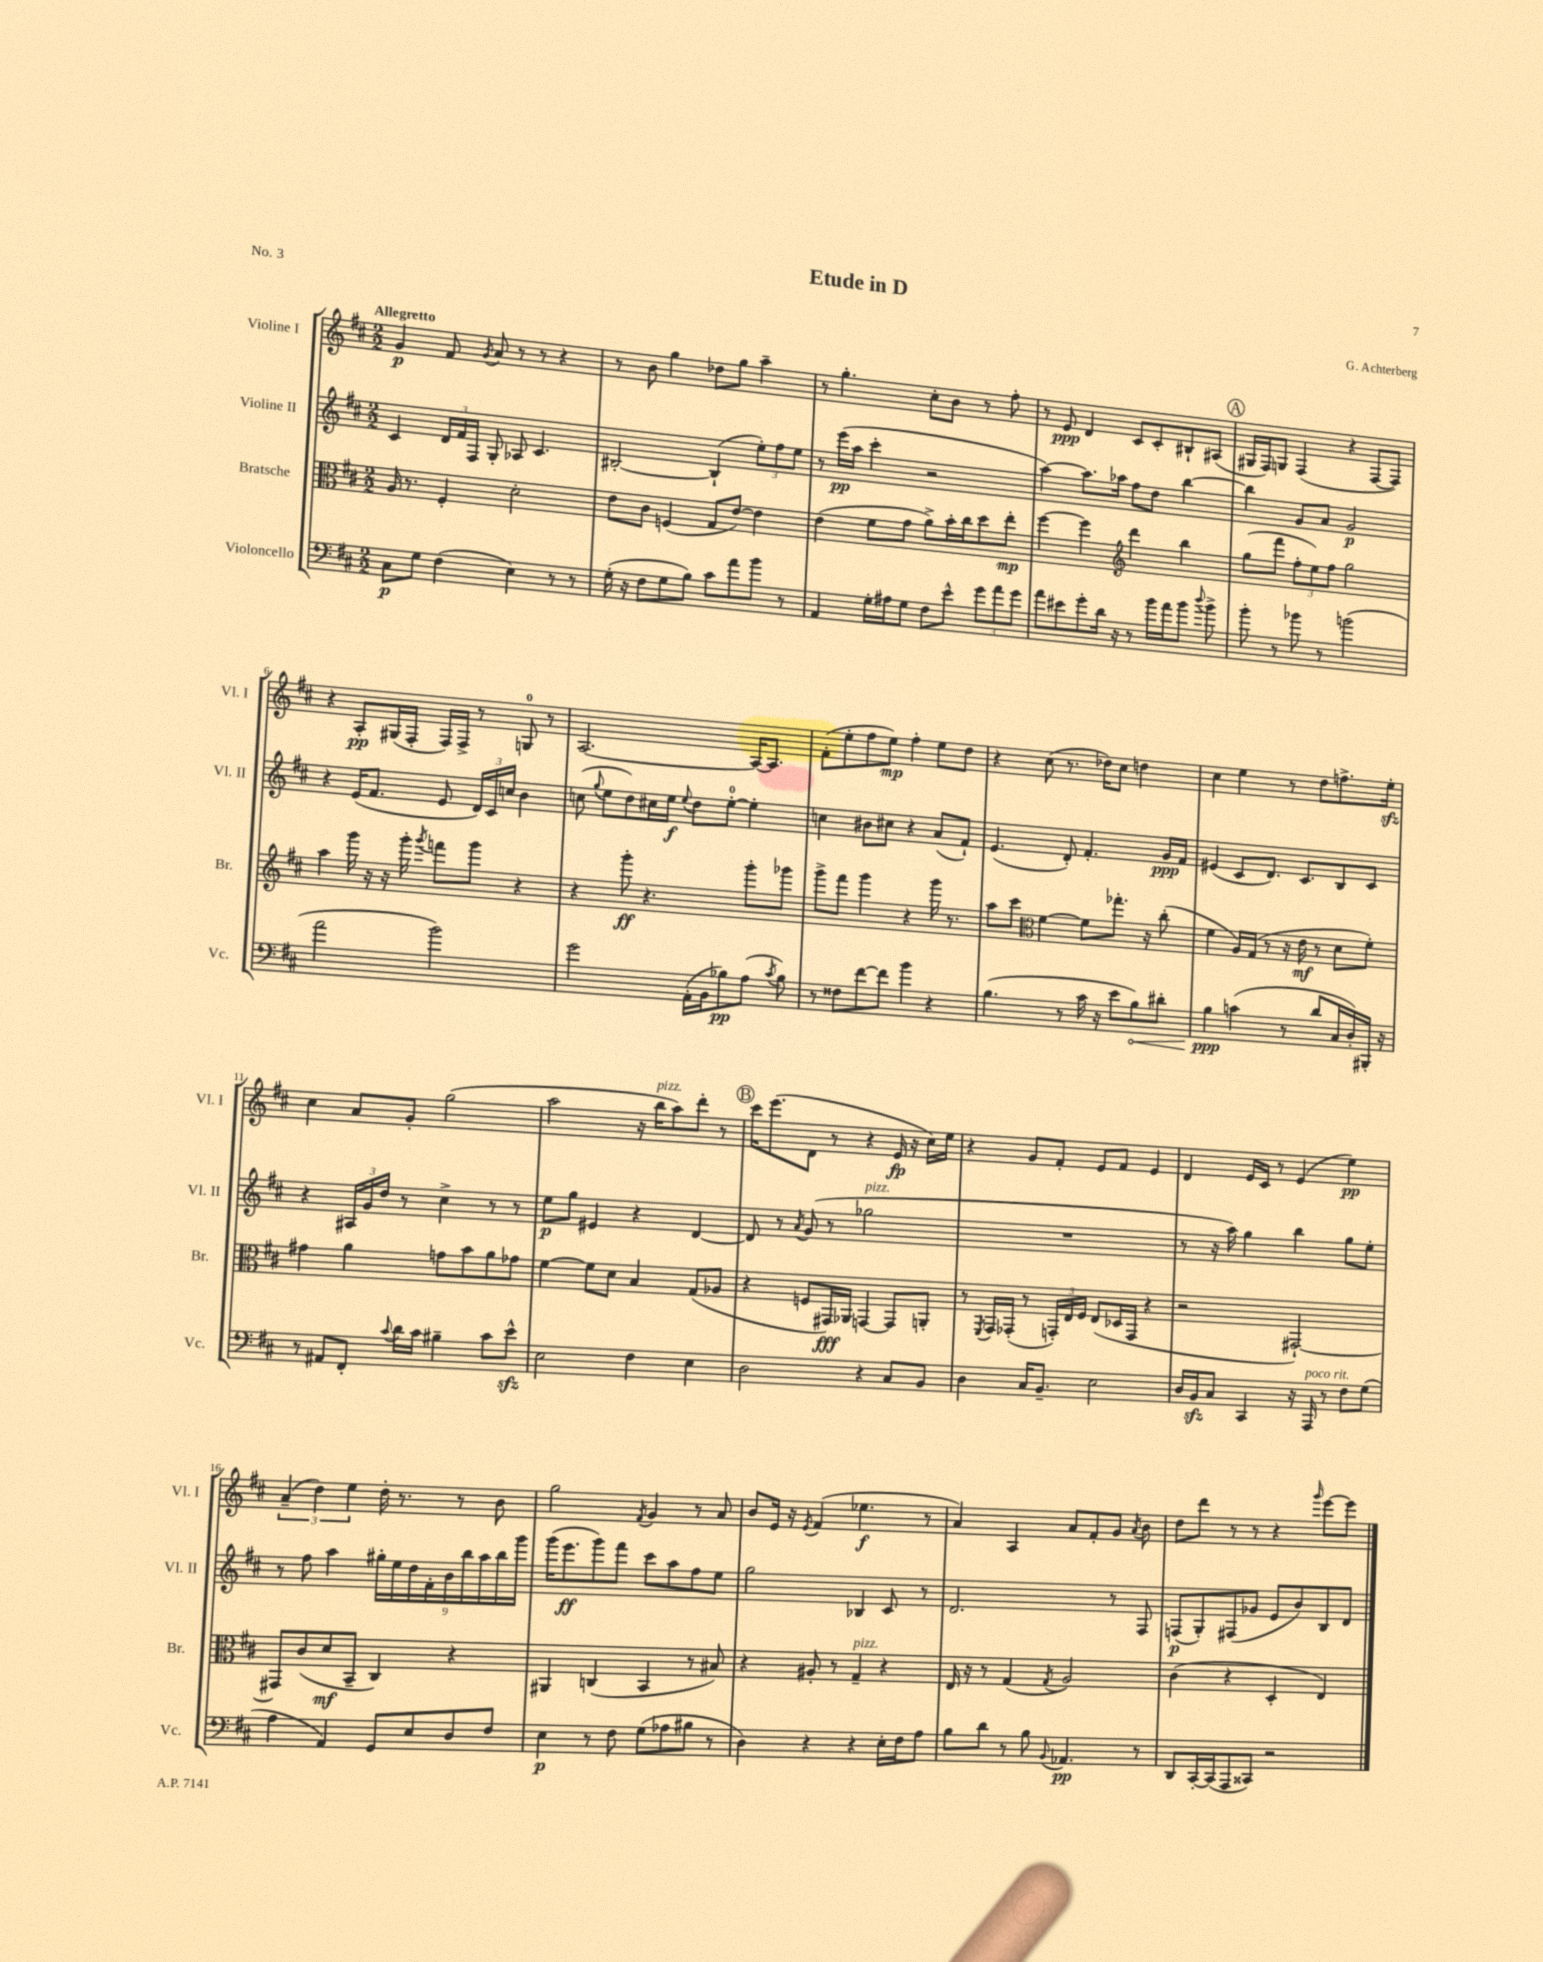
\header { title = "Etude in D" composer = "G. Achterberg" piece = "No. 3" }
<<
\new StaffGroup <<
\new Staff = "s0" \with { instrumentName = "Violine I" shortInstrumentName = "Vl. I" } {
    \clef treble \key d \major \numericTimeSignature \time 2/2 \tempo "Allegretto"
    \autoBeamOff g'4\p fis'8 \acciaccatura { g'8 } a'8 r8 r8 r4 |
    r8 b'8 g''4 des''8[ g''8] a''4-- |
    r8 g''4.-. cis''8[-. b'8] r8 fis''8-. |
    r8 e'8\ppp d'4 cis'8[ cis'8-. bis8-! ais8]( |
    \mark \markup { \circle "A" } gis16[ fis16) g8] fis4( r4 fis8[~ fis8]) |
    r4 a8[-.\pp gis16( fis16]-. fis16[) fis16]-> r8 g8-0 r8 |
    a2.~ a16[~ a8.] |
    fis'8[-.( e''8-. fis''8 e''8]\mp) fis''4-. e''8[ d''8] |
    r4 cis''8( r8. des''16[) cis''8] d''4 |
    cis''4 e''4 r8 d''8[ f''8.-> e''16]-.\sfz |
    cis''4 a'8[ g'8]-. g''2( |
    a''2 r16 b''16[^\markup { \italic "pizz." } a''8) d'''8]-. r8 |
    \mark \markup { \circle "B" } cis'''16[ e'''8.( d'8] r8 r4 e'16\fp r16 cis''16[) e''16] |
    r4 g'8[ fis'8]-. e'8[ fis'8] e'4 |
    d'4 e'16[ cis'16] r8 e'4( e''4\pp) |
    \tuplet 3/2 { a'4--( d''4) e''4 } d''16-. r8. r8 b'8 |
    g''2 \acciaccatura { fis'8 } g'4 r8 a'8 |
    b'8[ e'16] r16 \acciaccatura { e'8 } fis'4( ees''4.\f r8 |
    a'4) a4 a'8[ fis'8-. g'8] \acciaccatura { a'8 } b'8 |
    d''8[ d'''8] r8 r8 r4 \grace { g'''16 } e'''8[~ e'''8] \bar "|." |
}
\new Staff = "s1" \with { instrumentName = "Violine II" shortInstrumentName = "Vl. II" } {
    \clef treble \key d \major \numericTimeSignature \time 2/2
    \autoBeamOff cis'4 \tuplet 3/2 { d'16[ fis'16 fis16] } g8-. aes8 cis'4. |
    bis2~-. bis4-!( \tuplet 3/2 { e''8[-.) fis''8 e''8] } |
    r8 e'''16[\pp( a''16] cis'''4-. r2 |
    a''4~) a''8.[ aes''16] fis''8[ d''8] b''4~ |
    \mark \markup { \circle "A" } b''4 g'8[ a'8] g'2\p |
    r4 e'16[( fis'8.] e'8 \tuplet 3/2 { d'16[) cis'16 c''16] } b'4 |
    c''8( \appoggiatura { g''8 } e''8[ d''8) cis''16 e''16]\f \appoggiatura { e''8 } d''8[ e''8]-0~-. e''4-. |
    c''4 bis'8[ cis''8] r4 a'8[( fis'8]-!) |
    e'4.( d'8-.) fis'4.-. g'16[\ppp fis'16] |
    eis'4( cis'8[ d'8.]) cis'8.[ b8 cis'8] |
    r4 \tuplet 3/2 { ais16[ g'16 d''16] } r8 cis''4-> r8 r8 |
    e''8[\p g''8] eis'4 r4 d'4~ |
    \mark \markup { \circle "B" } d'8 r8 \acciaccatura { a'8 } g'8( r8 ges''2^\markup { \italic "pizz." } |
    R1 |
    r8 r16 a''16) g''4 b''4 g''8[ e''8]-. |
    r8 fis''8 a''4 \tuplet 9/8 { gis''16[-. e''16 d''16 fis'16-. b'16 b''16 a''16 b''16 g'''16] } |
    g'''16[( e'''8.\ff g'''8) fis'''8] cis'''8[ a''8 fis''8 e''8] |
    g''2 bes4 cis'8 r8 |
    d'2. r8 fis8 |
    f8[\p( g8-.) fis8( ges'8] e'8[ b'8) b8 d'8] \bar "|." |
}
\new Staff = "s2" \with { instrumentName = "Bratsche" shortInstrumentName = "Br." } {
    \clef alto \key d \major \numericTimeSignature \time 2/2
    \autoBeamOff a16 r8. fis4-. d'2-. |
    e'8[ cis'8] f4( g8[ e'8]~) e'4 |
    e'4( fis'8[ g'8] a'8[->) b'16-. cis''16 d''8 e''8]-.\mp |
    fis''4~ fis''4 \clef treble d'''4 b''4 |
    \mark \markup { \circle "A" } g''8[( fis'''8] \tuplet 3/2 { fis''8[-. e''8) fis''8] } g''2 |
    a''4 g'''16 r16 r16 g'''16-. \acciaccatura { g'''8 } f'''8[ g'''8] r4 |
    r4 g'''8-.\ff r4. g'''8[-. ges'''8] |
    g'''8[-> fis'''8] g'''4 r4 g'''16 r8. |
    a''8[ cis'''8] \clef alto fis'4~ fis'8[ ges''8.]-. r16 cis''8-.( |
    fis'4 a16[) g16]( r8 r16 e'16\mf r8 d'8[ fis'8]-.) |
    gis'4 a'4 g'8[ b'8 a'8 ges'8] |
    fis'4~ fis'8[ d'8] b4 g8[( aes8] |
    \mark \markup { \circle "B" } r4 f8[ gis,16\fff) aes,16] g,4~ g,8[ a,8]-. |
    r8 \acciaccatura { fis,8 } g,16[ ges,16]-.( r8 \tuplet 3/2 { g,16[-.) e16 fis16] } e8[( des16 g,16] r4 |
    r2 gis,2~-!) |
    gis,8[ cis'8( d'8\mf b,8]-- cis4) r4 |
    ais,4 c4( b,4 r8 bis8) |
    r4 ais8-. r8 g4--^\markup { \italic "pizz." } r4 |
    e16 r16 r8 g4( \acciaccatura { g8 } a2) |
    cis'4( r4 d4-. e4) \bar "|." |
}
\new Staff = "s3" \with { instrumentName = "Violoncello" shortInstrumentName = "Vc." } {
    \clef bass \key d \major \numericTimeSignature \time 2/2
    \autoBeamOff cis8[\p g8] fis4( e4) r8 r8 |
    g16-.( r16 fis8[ g8 b8]) cis'8[ a'8 b'8] r8 |
    a,4 g16[-. ais16 g8] fis8[ e'8]-^ \tuplet 3/2 { g'8[ a'8 g'8] } |
    a'8[ eis'8 g'8-. d'16] r16 r8 b'16[ a'16 b'8] \appoggiatura { d''8 } b'8-> |
    \mark \markup { \circle "A" } b'8-. r8 bes'8 r8 b'2( |
    a'2 b'2) |
    g'2 a,16[-.( b,16 bes8\pp) a8]( \acciaccatura { cis'8 } bes8) |
    r8 fisis8[ fis'8~ fis'8] b'4 r4 |
    b4.( r8 cis'16 r16 e'8[ \once \override Hairpin.circled-tip = ##t b8\<) dis'8]-. |
    b4\ppp\! c'4( r8 d'8[ cis16 d16-.) bis,,16]-. r16 |
    r8 ais,8[ fis,8]-. \appoggiatura { cis'8 } d'16[ cis'16] bis4-- cis'8[ e'8]-^\sfz |
    e2 fis4 e4 |
    \mark \markup { \circle "B" } d2 r4 cis8[ b,8] |
    d4 cis16[ b,8.]-- e2 |
    d16[ b,16\sfz cis8] cis,4 r16 a,,16^\markup { \italic "poco rit." } r8 fis8[ g8]( |
    a4 a,4) g,8[ e8 d8 fis8] |
    e4\p r8 fis8 g8[( aes8 bis8] r8 |
    d4) r4 r4 e16[-. fis16 a8] |
    b8[ d'8] r8 b8 \appoggiatura { b,8 } aes,4.\pp r8 |
    d,8[ cis,16~-. cis,16( a,,8 cisis,8]) r2 \bar "|." |
}
>>
>>
